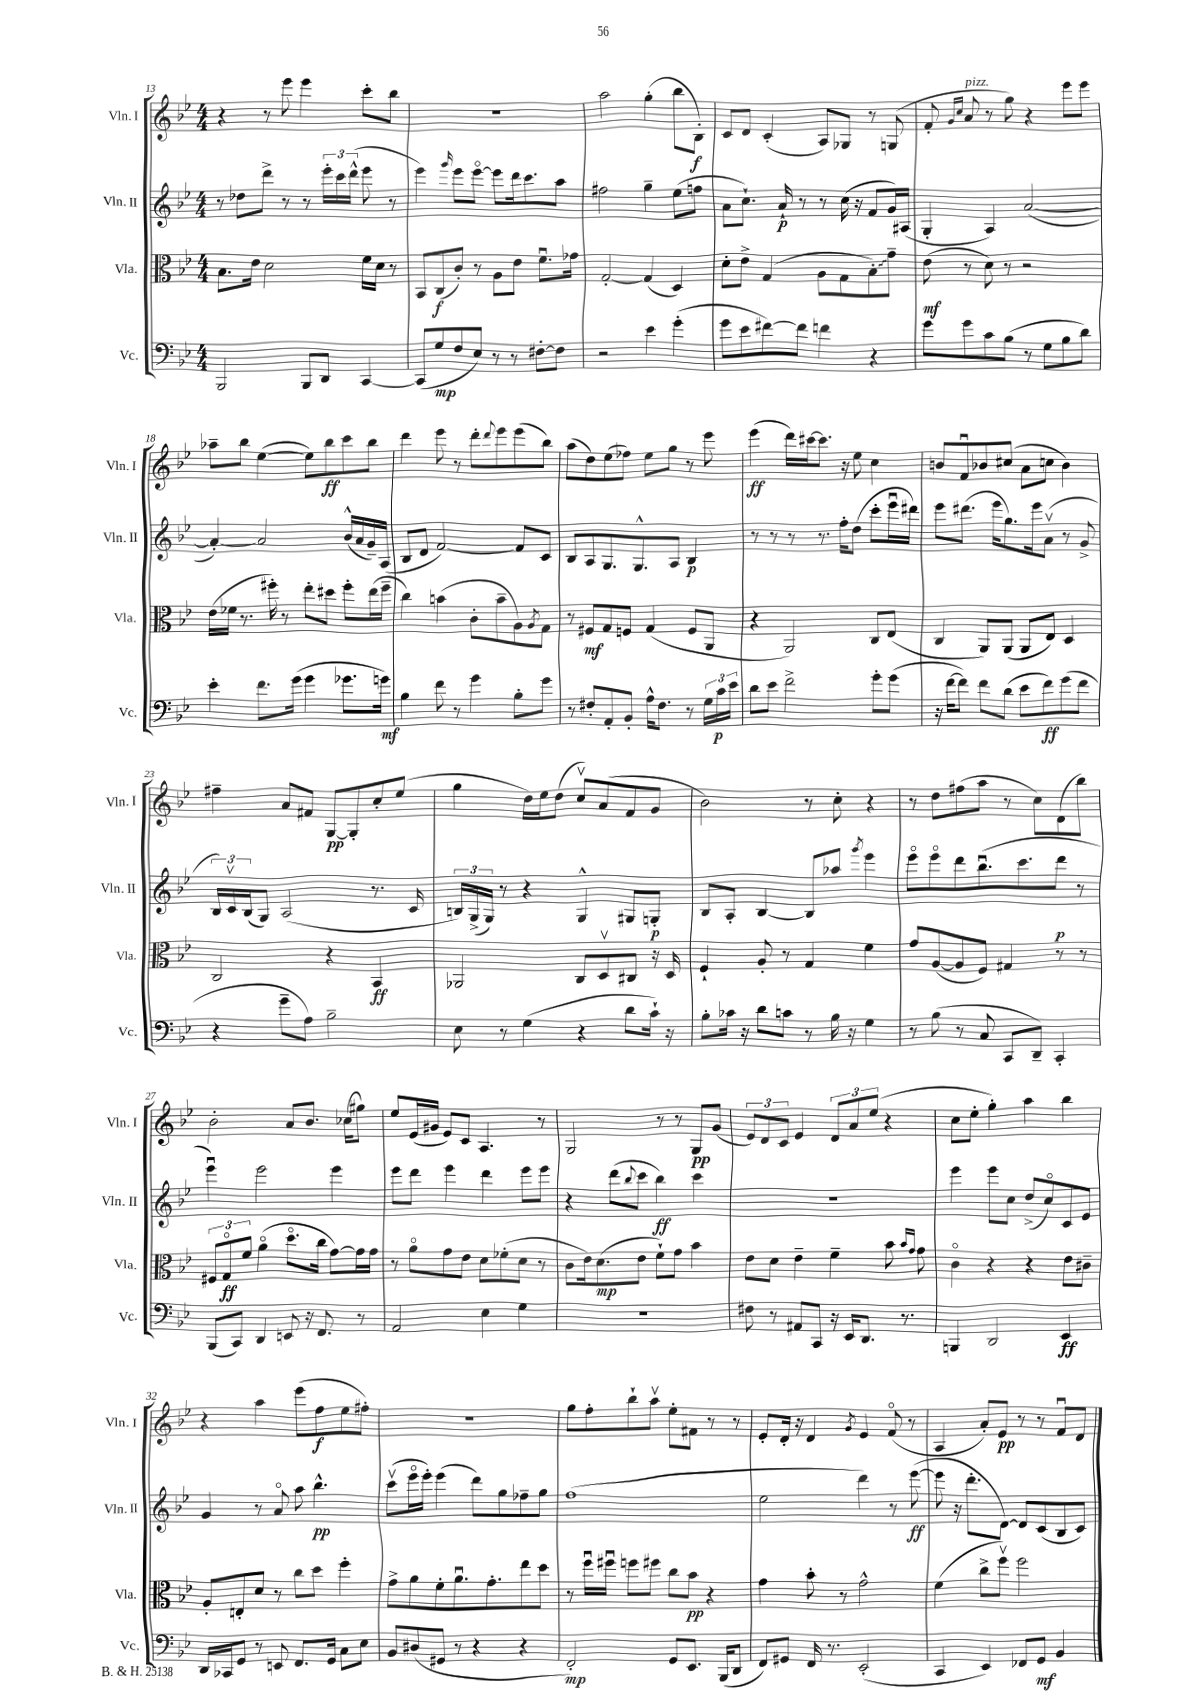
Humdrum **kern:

**kern	**kern	**kern	**kern
*staff4	*staff3	*staff2	*staff1
*clefF4	*clefC3	*clefG2	*clefG2
*k[b-e-]	*k[b-e-]	*k[b-e-]	*k[b-e-]
*M4/4	*M4/4	*M4/4	*M4/4
2BBB-	8.B-	8r	4r
.	.	8dd-	.
.	16e-	.	.
.	2d	8ddd^	8r
.	.	8r	8eee-
8BBB-	.	8r	4eee-
8DD	.	24eee-'	.
.	.	24ccc	.
.	.	(24ddd^^	.
[4CC	16f	8eee-	8ccc'
.	16d	.	.
.	8r	8r	8bb-
=	=	=	=
(8CC]	8BB-	4eee-)	1r
8G	(8C	.	.
.	.	16qqggg	.
8F	8c')	8eee-	.
8E-)	8r	[8eee-o	.
8r	8A	8eee-]	.
8r	8e-	16ddd	.
.	.	8.ccc	.
[8F#'	8.fu	.	.
8F#]	.	8aa	.
.	16g-	.	.
=	=	=	=
2r	[2G'	2ff#	2aa
4e-	(4G]	4gg~	(4gg'
(4g'	4D)	(8ee-	8bb-
.	.	8ff	8B-')
=	=	=	=
8g	8d'	8a	8c
8e-	8e-^	8.cc`)	8d
[8f#)	(4G	.	(4c'
.	.	16a`	.
8f#]	.	8r	.
4f	8A	8r	8A)
.	8G	(16cc	8G-
.	.	16r	.
4r	8B-')	8f	8r
.	8g~	16g)	(8G
.	.	(16A#	.
=	=	=	=
8g	(8e-	4G'	8f'
.	.	.	16qqg
.	.	.	16qqcc
8g	8r	.	8a
8c	8d)	4A)	8r
(8B-	8r	.	8gg)
8r	2r	([2a	4r
8G	.	.	.
8B-	.	.	8eee-
8d)	.	.	8eee-
=	=	=	=
4e-'	(16e-	4a'_)	8aa-~
.	16f-	.	.
.	8.r	.	8bb-
8.f	.	2a]	([4ee-
.	16ff#')	.	.
.	8r	.	.
(16g	.	.	.
4g	8ee-'	.	8ee-])
.	8dd#	.	8bb-
8.g-	8ff#'	(16b-^^	8ccc
.	.	16a	.
.	(16ee-	16g~)	8bb-
16g)	16ff#~	(16A	.
=	=	=	=
4B-	4cc)	8B-	4ddd
.	.	8d	.
8f	(4b	[2f)	8eee-
8r	.	.	8r
4g	8c'	.	8ddd'
.	.	.	8qqddd
.	8b~	.	8eee-
8B-'	8A)	8f]	(8eee-
.	8qA	.	.
8g	8G	8c	8bb-)
=	=	=	=
8r	8r	8B-	(8aa
8F#'	8F#	8A	8dd)
8AA'	8G	8.G	(8ee-
8BB-'	8F	.	8ff-)
.	.	8.G^^	.
16A^^	(4G	.	8ee-
8.F#	.	.	.
.	.	8A	8gg
8r	8F	4B-	8r
24G	8AA	.	8eee-
24c	.	.	.
24e-	.	.	.
=	=	=	=
8d	4r	8r	(4eee-
8e-	.	8r	.
2f^	2AA)	8r	16ddd)
.	.	.	[16ccc#
.	.	8.r	8.ccc#]
.	.	16ff'	16r
.	.	(8dd	8ee-
8g'	8C	8ccc'	4cc
(8g	(8E-	16eee-u	.
.	.	16ddd#)	.
=	=	=	=
16r	4C	8eee-	8b
[16f	.	.	.
8f])	.	(8.ddd#	8fu
8f	8AA)	.	8b-
.	.	16eee-	.
(8d	(8AA	8.gg)	(8cc#
8e-	8AA	.	8a
.	.	16eee-	.
8f)	8E-)	(8av	8cc
(8g	4D	8r	4b-)
8f	.	8g^	.
=	=	=	=
4r	2C	24B-)	4ff#~
.	.	24cv	.
.	.	(24B-	.
.	.	8G)	.
8g~	.	(2A	8a
8A)	.	.	8f#
2B-~	4r	.	[8G
.	.	.	8G']
.	4BB-	8.r	8cc'
.	.	.	(8ee-
.	.	16c	.
=	=	=	=
8E-	2AA-	24B)	4gg
.	.	(24G^	.
.	.	24G)	.
8r	.	8r	.
(4G	.	4r	16dd)
.	.	.	16ee-
.	.	.	(8dd
4r	8C	4G^^	8ccv)
.	8Dv	.	(8a
8d	8C#	8G#	8f
16c`)	16r	8G'	8g
16r	16D	.	.
=	=	=	=
8B-'	4F`	8B-	2b-)
16c-	.	8A'	.
16r	.	.	.
8d	8A'	[4B-	.
8c	8r	.	.
8r	4G	8B-]	8r
16B-	.	8aa-	8cc'
16r	.	.	.
.	.	8qggg	.
4G	4f	4eee-	4r
=	=	=	=
8r	8g	8eee-o	8r
(8B-	([8A	8eee-o	8dd
8r	8A]	8ddd	(8ff#
8C	8F)	(8.bb-u	8aa
8CC	4G#	.	8r
.	.	8.ccc	.
8DD~)	.	.	8cc)
4CC'	8r	8ddd	(8d
.	8r	8r	8bb-)
=	=	=	=
(8BBB-	12F#	4eee-u)	2b-'
.	12Go	.	.
8CC)	.	.	.
.	12f	.	.
4DD	(4ao	2eee-	.
8EE	8.ddo	.	8a
16r	.	.	8.b-
8.FF	16cc	.	.
.	[8g)	4eee-	.
.	.	.	(16cc-
8r	16g]	.	8gg#)
.	16g	.	.
=	=	=	=
2AA	8r	8eee-	8ee-
.	8ao	8ddd	(16e-
.	.	.	16g#
.	8g	4eee-	8e-)
.	8e-	.	8c
4E-	8d	4ddd	4.A
.	(8f-'	.	.
4G	8d	8eee-	.
.	8r	8eee-	8r
=	=	=	=
1r	8c	4r	2G
.	16e-)	.	.
.	(8.d	.	.
.	.	(8ddd	.
.	.	8qqbb-	.
.	8e-	8ccc	.
.	8f`)	4bb-)	8r
.	8g	.	8r
.	4b-	4ccc	8G
.	.	.	(8g
=	=	=	=
8F#	8e-	1r	12e-)
.	.	.	12d
8r	8d	.	.
.	.	.	12c
8AA#	4e-~	.	4e-
8CC	.	.	.
16r	4f~	.	12d
16EE-	.	.	.
.	.	.	12a
8.DD	.	.	.
.	.	.	(12ee-
.	8b-	.	4r
8.r	.	.	.
.	16qqb-	.	.
.	16qqg	.	.
.	8g	.	.
=	=	=	=
4BBB	4co	4eee-	8cc
.	.	.	8ee-'
2DD	4r	8eee-	4gg')
.	.	8cc	.
.	4r	(8dd^	4aa
.	.	8cco)	.
4EE-	8e-	8c	4bb-
.	8c#~	8e-	.
=	=	=	=
16DD	8A'	4g	4r
16CC-	.	.	.
8GG	8E'	.	.
8r	8d	8r	4aa
8EE	8r	8ao	.
8.FF	8cc	8aa	(8eee-
.	8dd	4.bb-^^	8ff
16GG	.	.	.
8C	4ff'	.	8ee-
8E-	.	.	8ff#')
=	=	=	=
8BB-	8g^	(8cccv	1r
(8D#	8a	16eee-o	.
.	.	16eee-')	.
8GG#	8f'	(4eee-	.
8r	8.au	.	.
4r	.	8ddd)	.
.	8.g'	.	.
.	.	8gg	.
4r	8ee-	8ff-~	.
.	8dd	8gg	.
=	=	=	=
2FF')	8r	(1ff	8gg
.	16ffu	.	8ff'
.	16ff#u	.	.
.	8ff	.	8bb-`
.	8ff#	.	8aav
8GG	8cc	.	8ee-'
8.EE-	8b-	.	8f#
.	4r	.	8r
(16BBB-	.	.	.
8DD	.	.	8r
=	=	=	=
8FF)	4g	2ee-	8e-'
8GG#	.	.	16d'
.	.	.	16r
16FF	8b-'	.	4d
8.r	.	.	.
.	8r	.	.
.	.	.	8qg
(2EE-'	2g^^	4ddd)	4e-
.	.	8r	(8fo
.	.	([8eee-	8r
=	=	=	=
4CC	(4f	8eee-]	4A
.	.	16r	.
.	.	8.ddd'	.
4EE-)	8cc^	.	8a')
.	8ffv)	[8d)	8e-
8FF-	2ff	8d]	8r
8GG	.	(8c	8r
4BB-	.	8B-	8fu
.	.	8c)	8d
==	==	==	==
*-	*-	*-	*-
